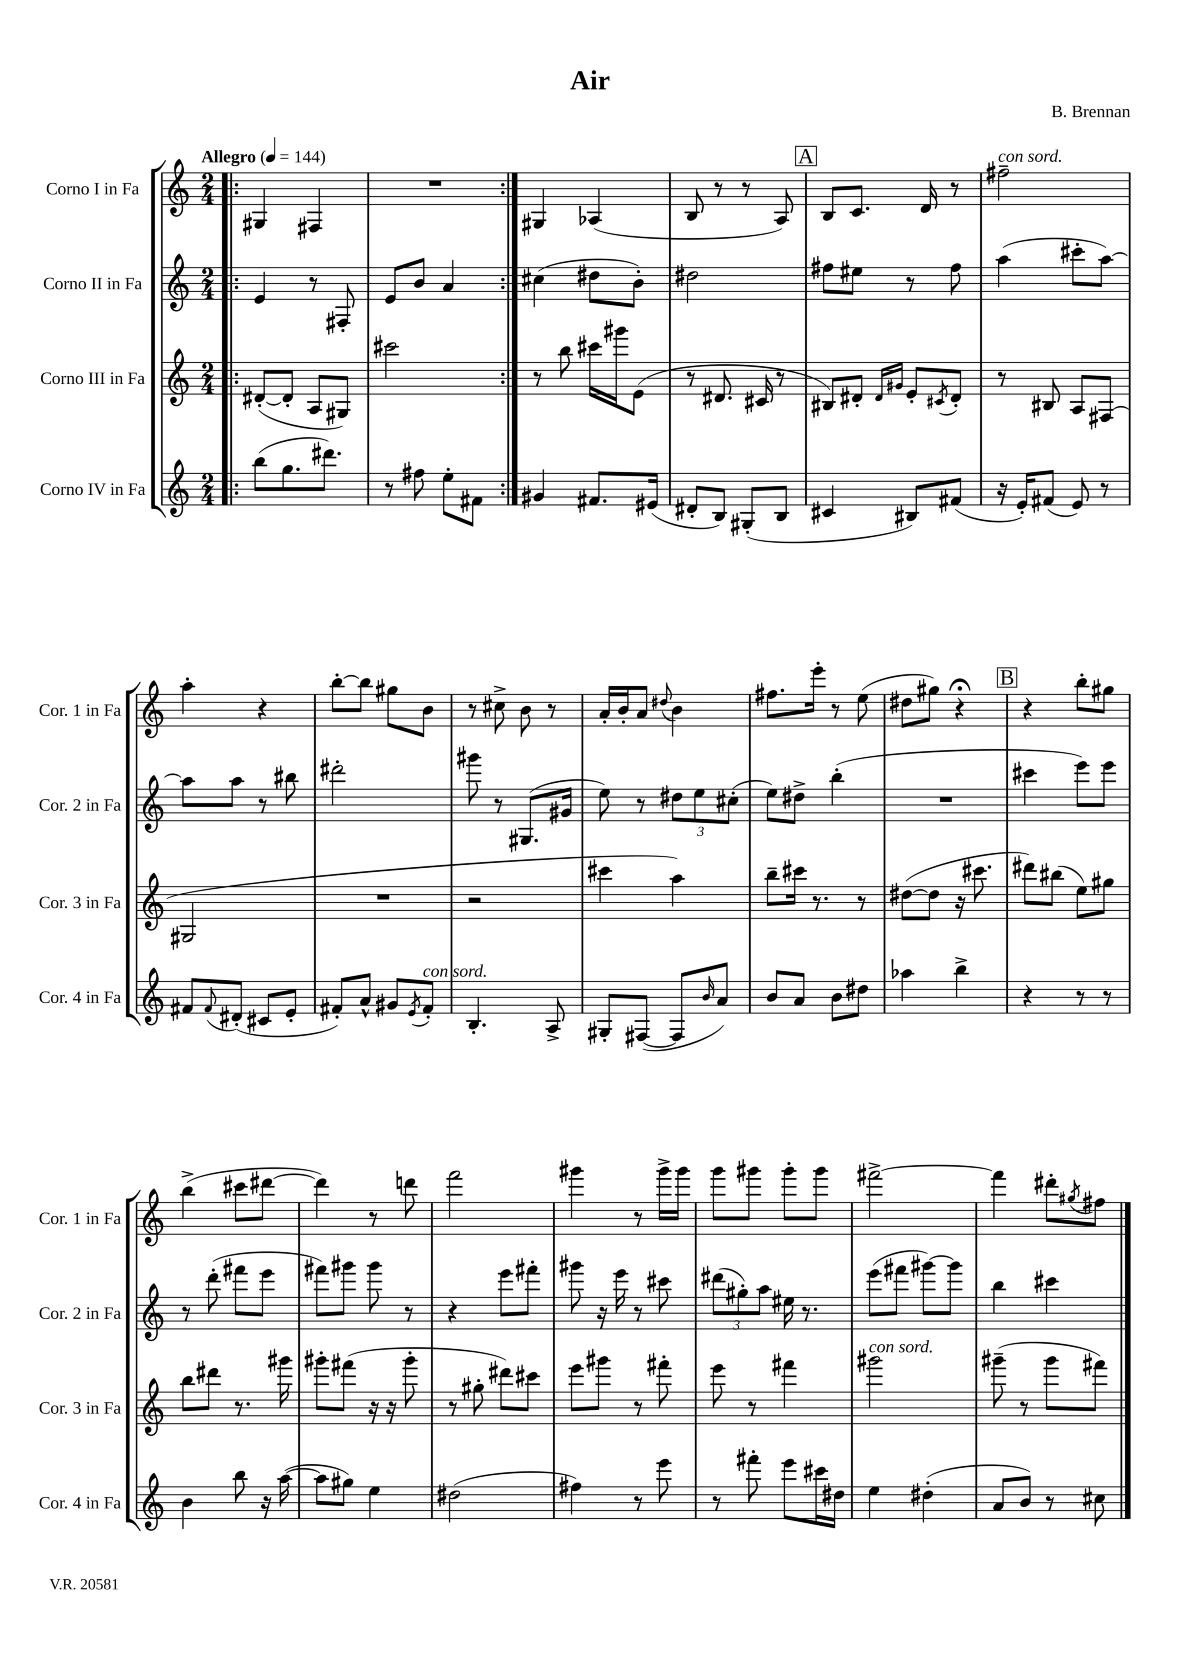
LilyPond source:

\header { title = "Air" composer = "B. Brennan" }
<<
\new StaffGroup <<
\new Staff = "s0" \with { instrumentName = "Corno I in Fa" shortInstrumentName = "Cor. 1 in Fa" } {
    \clef treble \key c \major \numericTimeSignature \time 2/4 \tempo "Allegro" 4 = 144
    \repeat volta 2 { \bar ".|:" gis4 fis4 |
    R2 | }
    gis4 aes4( |
    b8 r8 r8 a8) |
    \mark \markup { \box "A" } b8 c'8. d'16 r8 |
    fis''2--^\markup { \italic "con sord." } |
    a''4-. r4 |
    b''8~-. b''8 gis''8 b'8 |
    r8 cis''8-> b'8 r8 |
    a'16-. b'16-. a'8 \appoggiatura { dis''8 } b'4 |
    fis''8. e'''16-. r8 e''8( |
    dis''8 gis''8) r4\fermata |
    \mark \markup { \box "B" } r4 b''8-. gis''8 |
    b''4->( cis'''8 dis'''8~ |
    dis'''4) r8 d'''8 |
    f'''2 |
    gis'''4 r8 gis'''16-> gis'''16 |
    g'''8 gis'''8 gis'''8-. gis'''8 |
    fis'''2~-> |
    fis'''4 dis'''8-. \acciaccatura { gis''8 } fis''8 \bar "|." |
}
\new Staff = "s1" \with { instrumentName = "Corno II in Fa" shortInstrumentName = "Cor. 2 in Fa" } {
    \clef treble \key c \major \numericTimeSignature \time 2/4
    \repeat volta 2 { \bar ".|:" e'4 r8 fis8-. |
    e'8 b'8 a'4 | }
    cis''4( dis''8 b'8-.) |
    dis''2 |
    \mark \markup { \box "A" } fis''8 eis''8 r8 fis''8 |
    a''4( cis'''8-. a''8~) |
    a''8 a''8 r8 bis''8 |
    dis'''2-. |
    gis'''8 r8 gis8.( gis'16 |
    e''8) r8 \tuplet 3/2 { dis''8 e''8 cis''8-.( } |
    e''8) dis''8-> b''4-.( |
    R2 |
    \mark \markup { \box "B" } cis'''4 e'''8) e'''8 |
    r8 d'''8-.( fis'''8 e'''8 |
    fis'''8) gis'''8 gis'''8 r8 |
    r4 e'''8 fis'''8-. |
    gis'''8 r16 e'''16 r8 cis'''8 |
    \tuplet 3/2 { dis'''8( gis''8-.) a''8 } eis''16 r8. |
    e'''8( fis'''8 gis'''8~) gis'''8 |
    b''4 cis'''4 \bar "|." |
}
\new Staff = "s2" \with { instrumentName = "Corno III in Fa" shortInstrumentName = "Cor. 3 in Fa" } {
    \clef treble \key c \major \numericTimeSignature \time 2/4
    \repeat volta 2 { \bar ".|:" dis'8~-.( dis'8-. a8 gis8) |
    cis'''2 | }
    r8 b''8 cis'''16 gis'''16 e'8( |
    r8 dis'8. cis'16 r8 |
    \mark \markup { \box "A" } bis8) dis'8-. \grace { dis'16 gis'16 } e'8-. \acciaccatura { cis'8 } dis'8-. |
    r8 bis8 a8 fis8( |
    gis2 |
    R2 |
    r2 |
    cis'''4 a''4) |
    b''8-- cis'''16 r8. r8 |
    dis''8~( dis''8 r16 cis'''8. |
    \mark \markup { \box "B" } dis'''8) bis''8( e''8) gis''8 |
    b''8 dis'''8 r8. gis'''16 |
    gis'''8-. fis'''8( r16 r16 gis'''8-. |
    r8 gis''8-. dis'''8) cis'''8 |
    e'''8 gis'''8 r8 fis'''8-. |
    e'''8 r8 fis'''4 |
    gis'''2^\markup { \italic "con sord." } |
    gis'''8--( r8 gis'''8 fis'''8) \bar "|." |
}
\new Staff = "s3" \with { instrumentName = "Corno IV in Fa" shortInstrumentName = "Cor. 4 in Fa" } {
    \clef treble \key c \major \numericTimeSignature \time 2/4
    \repeat volta 2 { \bar ".|:" b''8( g''8. dis'''8.) |
    r8 fis''8 e''8-. fis'8 | }
    gis'4 fis'8. eis'16( |
    dis'8-. b8) gis8-.( b8 |
    \mark \markup { \box "A" } cis'4 bis8) fis'8( |
    r16 e'16-.) fis'8( e'8) r8 |
    fis'8 \appoggiatura { fis'8 } dis'8-.( cis'8 e'8-. |
    fis'8-.) a'8-^ gis'8 \acciaccatura { e'8 } fis'8-.^\markup { \italic "con sord." } |
    b4.-. a8-> |
    gis8-. fis8~( fis8 \grace { b'16 } a'8) |
    b'8 a'8 b'8 dis''8 |
    aes''4 b''4-> |
    \mark \markup { \box "B" } r4 r8 r8 |
    b'4 b''8 r16 a''16~( |
    a''8 gis''8) e''4 |
    dis''2( |
    fis''4) r8 e'''8 |
    r8 fis'''8-. e'''8 cis'''16 dis''16 |
    e''4 dis''4-.( |
    a'8 b'8) r8 cis''8 \bar "|." |
}
>>
>>
\layout { \context { \Score \remove "Bar_number_engraver" } }
